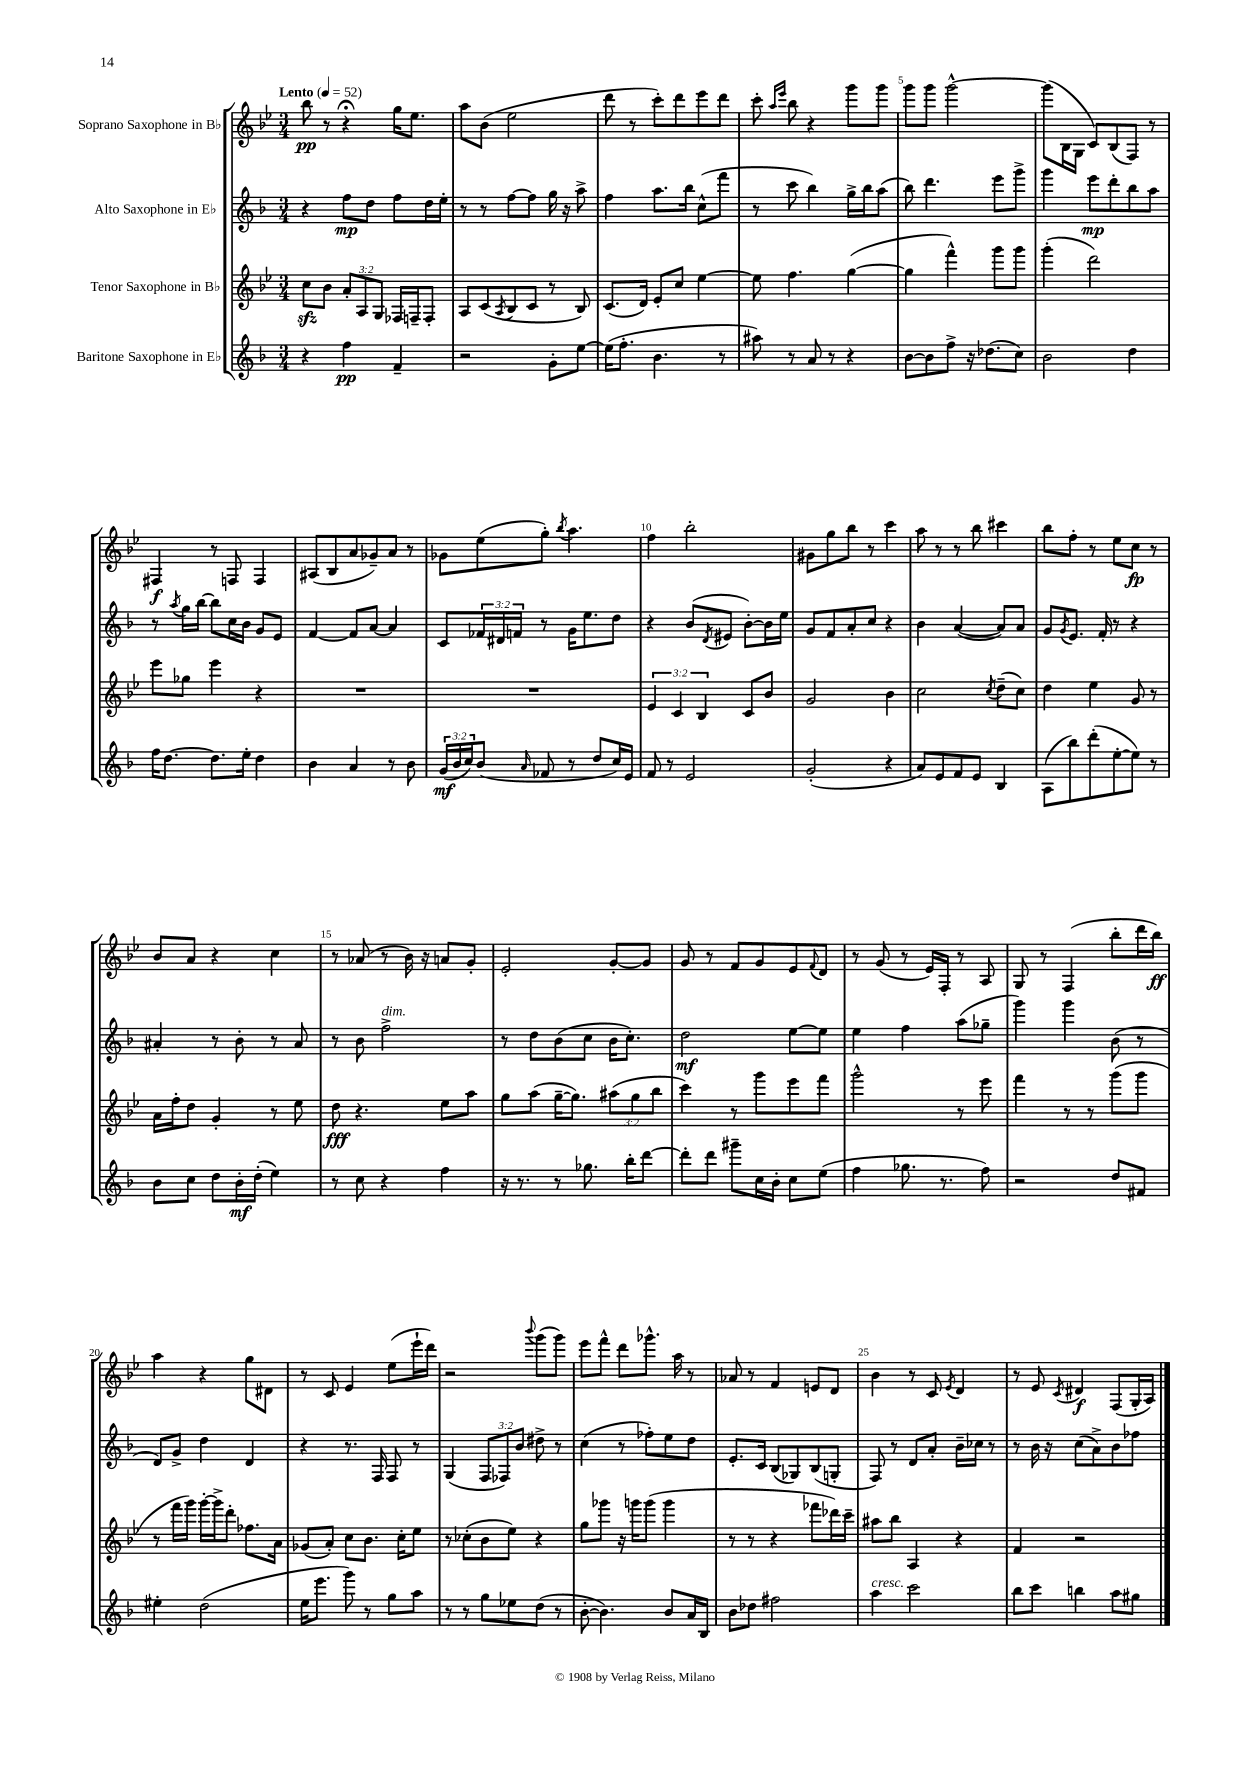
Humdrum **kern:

**kern	**kern	**kern	**kern
*staff4	*staff3	*staff2	*staff1
*clefG2	*clefG2	*clefG2	*clefG2
*k[b-]	*k[b-e-]	*k[b-]	*k[b-e-]
*M3/4	*M3/4	*M3/4	*M3/4
*MM52	*MM52	*MM52	*MM52
4r	8cc\L	4r	8bb-\
.	8b-\J	.	8r
4ff\	12a'/L	8ff\L	4r;
.	12A/	.	.
.	.	8dd\J	.
.	12G/J	.	.
4f~/	16F-/LL	8ff\L	16gg\LK
.	16F~/J	.	8.ee-\J
.	8F'/J	16dd\L	.
.	.	16ee'\JJ	.
=	=	=	=
2r	8A/L	8r	8aa\L
.	(8c/	8r	(8b-\J
.	8qA/	.	.
.	8B-/	[8ff\L	2ee-\
.	8c/J	8ff\]J	.
8g'\L	8r	16gg\	.
.	.	16r	.
[8ee\J	8B-/)	8aa^\	.
=	=	=	=
(16ee\]LK	(8.c/L	4ff\	8ddd\
8.ff'\J	.	.	.
.	.	.	8r
.	16d/Jk)	.	.
4.b-\	8e-'/L	8.aa\L	8ccc'\L)
.	8cc/J	.	8ddd\
.	.	16bb-\Jk	.
.	[4ee-\	(8cc^^\L	8eee-\
8r	.	8fff\J	8ddd\J
=	=	=	=
8aa#\)	8ee-\]	8r	8ccc'\
.	.	.	16qqaa/LL
.	.	.	16qqeee-/JJ
8r	4.ff\	8ccc\	8bb-\
8a/	.	4bb-\)	4r
8r	.	.	.
4r	([4gg\	16gg^\LL	8ggg\L
.	.	16bb-\J	.
.	.	(8aa\J	8ggg\J
=	=	=	=
[8b-\L	4gg\]	8bb-\)	8ggg\L
8b-\]	.	4.ddd\	8ggg\J
8ff^\J	4fff^^\)	.	[2ggg^^\
16r	.	.	.
(8.dd-\L	.	.	.
.	8ggg\L	8eee\L	.
8cc\J)	8ggg\J	8ggg^\J	.
=	=	=	=
2b-\	(4ggg'\	4ggg\	(8ggg\]L
.	.	.	16B-\L
.	.	.	16G\JJ
.	2ddd\)	8eee\L	8c/L)
.	.	8ddd'\	(8B-/
4dd\	.	8bb-\	8F/J)
.	.	8aa\J	8r
=	=	=	=
16ff\LK	8eee-\L	8r	4F#/
[8.dd\J	.	.	.
.	.	8qaa/	.
.	8gg-\J	16gg\LL	.
.	.	[16bb-\JJ	.
8.dd\]L	4eee-\	8bb-\]L	8r
.	.	16cc\L	8F/
16ee'\Jk	.	16b-\JJ	.
4dd\	4r	8g/L	4F/
.	.	8e/J	.
=	=	=	=
4b-\	2.r	[4f/	(8A#/L
.	.	.	8B-/
4a/	.	8f/]L	8a/
.	.	[8a/J	8g-~/)
8r	.	4a/]	8a/J
8b-\	.	.	8r
=	=	=	=
(24g/LL	2.r	8c/L	8g-\L
24b-/	.	.	.
24cc/J)	.	.	.
(8b-/J	.	24f-/L	(8ee-\
.	.	24d#/	.
.	.	24f/JJ	.
16qqa/	.	.	.
8f-/	.	8r	8gg'\J)
.	.	.	8qbb-/
8r	.	16g\LK	4.aa\
.	.	8.ee\	.
8dd/L	.	.	.
16cc/L)	.	8dd\J	.
16e/JJ	.	.	.
=	=	=	=
8f/	6e-/	4r	4ff\
8r	.	.	.
.	6c/	.	.
2e/	.	(8b-/L	2bb-'\
.	6B-/	.	.
.	.	8qd/	.
.	.	8e#/J	.
.	8c/L	[8b-'\L)	.
.	8b-/J	16b-\]L	.
.	.	16ee\JJ	.
=	=	=	=
(2g'/	2g/	8g/L	8g#\L
.	.	8f/	8gg\
.	.	8a'/	8bb-\J
.	.	8cc/J	8r
4r	4b-\	4r	4ccc\
=	=	=	=
8a/L)	2cc\	4b-\	8aa\
8e/	.	.	8r
8f/	.	([4a/	8r
8e/J	.	.	8bb-\
.	8qcc/	.	.
4B-/	(8dd~\L	8a/]L)	4ccc#\
.	8cc\J)	8a/J	.
=	=	=	=
(8A\L	4dd\	8g/L	8bb-\L
.	.	8qg/	.
8bb-\)	.	8.e/J	8ff'\J
(8ddd'\	4ee-\	.	8r
.	.	16f'/	.
[8ee'\	.	8r	8ee-\L
8ee\]J)	8g/	4r	8cc\J
8r	8r	.	8r
=	=	=	=
8b-\L	16a\LL	4a#'/	8b-/L
.	16ff'\J	.	.
8cc\J	8dd\J	.	8a/J
8dd\L	4g'/	8r	4r
16b-'\L	.	8b-'\	.
(16dd'\JJ	.	.	.
4ee\)	8r	8r	4cc\
.	8ee-\	8a#/	.
=	=	=	=
8r	8dd\	8r	8r
8cc\	4.r	8b-\	(8a-/
4r	.	2ff^\	8r
.	.	.	16b-\)
.	.	.	16r
4ff\	8ee-\L	.	8a/L
.	8aa\J	.	8g'/J
=	=	=	=
16r	8gg\L	8r	2e-'/
8.r	.	.	.
.	(8aa\J	8dd\L	.
8r	[16gg~\LK	(8b-\	.
.	8.gg\]J)	.	.
8.gg-\	.	8cc\J	.
.	(12aa#\L	16b-\LK	[8g'/L
16bb-'\LK	.	8.cc'\J)	.
.	12gg\	.	.
[8ddd\J	.	.	8g/]J
.	12bb-\J	.	.
=	=	=	=
8ddd'\]L	4ccc\)	2dd\	8g/
8ddd\J	.	.	8r
8ggg#~\L	8r	.	8f/L
16cc\L	8ggg\L	.	8g/
16b-'\JJ	.	.	.
8cc\L	8eee-\	[8ee\L	8e-/
.	.	.	8qqf/
(8ee\J	8fff\J	8ee\]J	8d/J
=	=	=	=
4ff\	2ggg^^\	4ee\	8r
.	.	.	(8g/
8.gg-\	.	4ff\	8r
.	.	.	16e-/LL)
8.r	.	.	16F'/JJ
.	8r	(8aa\L	8r
8ff\)	8eee-\	8gg-~\J	8A/
=	=	=	=
2r	4fff\	4ggg\)	8G/
.	.	.	8r
.	8r	4ggg\	(4F/
.	8r	.	.
8dd/L	(8ggg\L	(8b-\	8bb-'\L
8f#/J	8ggg\J	8r	16ddd\L
.	.	.	16bb-\JJ)
=	=	=	=
4ee#'\	8r	8d/L)	4aa\
.	16fff\LL	8g^/J	.
.	16ggg\JJ)	.	.
(2dd\	[16ggg'\LL	4dd\	4r
.	16ggg^\]J	.	.
.	8ddd'\J	.	.
.	8.ff-\L	4d/	8gg\L
.	.	.	8d#\J
.	16a\Jk	.	.
=	=	=	=
16ee\LK	(8g-/L	4r	8r
8.eee\J	.	.	.
.	8a'/J)	.	8c/
8ggg\)	8cc\L	8.r	4e-/
8r	8.b-\J	.	.
.	.	16F/	.
8gg\L	.	8F/	(8ee-\L
.	16cc'\LK	.	.
8aa\J	8ee-\J	8r	16eee-`\L
.	.	.	16ddd\JJ)
=	=	=	=
8r	8r	(4G/	2r
8r	(8cc-'\L	.	.
8gg\L	8b-\	12F/L	.
.	.	12F-/)	.
8ee-\	8ee-\J)	.	.
.	.	12b-/J	.
.	.	.	8qqbbb-/
(8dd\J	4r	8dd#^\	(8ggg\L
8r	.	8r	8ggg\J)
=	=	=	=
[8b-'\	8gg\L	(4cc\	8eee-\L
4.b-\])	8ggg-\J	.	8fff^^\J
.	16r	8r	8ddd\L
.	16ggg\LK	.	.
.	(8ggg\J	8ff-'\L)	8.ggg-^^\J
8b-/L	4ggg\	8ee\	.
.	.	.	16aa\
16a/L	.	8dd\J	8r
16B-/JJ	.	.	.
=	=	=	=
8b-\L	8r	8.e'/L	8a-/
8dd-\J	8r	.	8r
.	.	16c/Jk	.
2ff#\	4r	(8B-/L	4f/
.	.	8G-/)	.
.	8fff-\L	(8B-/	8e/L
.	16ddd-\L)	8G'/J	8d/J
.	16ccc~\JJ	.	.
=	=	=	=
4aa\	8aa#\L	8F/)	4b-\
.	8bb-\J	8r	.
2ccc\	4A/	8d/L	8r
.	.	8a'/J	8c/
.	.	.	8qe-/
.	4r	16b-~\LL	4d/
.	.	16cc-\JJ	.
.	.	8r	.
=	=	=	=
8bb-\L	4f/	8r	8r
8ccc\J	.	16b-\	8e-/
.	.	16r	.
.	.	.	8qc/
4bb\	2r	(8cc\L	4d#/
.	.	8a^\)	.
8aa\L	.	8b-\	(8F/L
8gg#\J	.	8ff-\J	16G'/L
.	.	.	16A/JJ)
==	==	==	==
*-	*-	*-	*-
